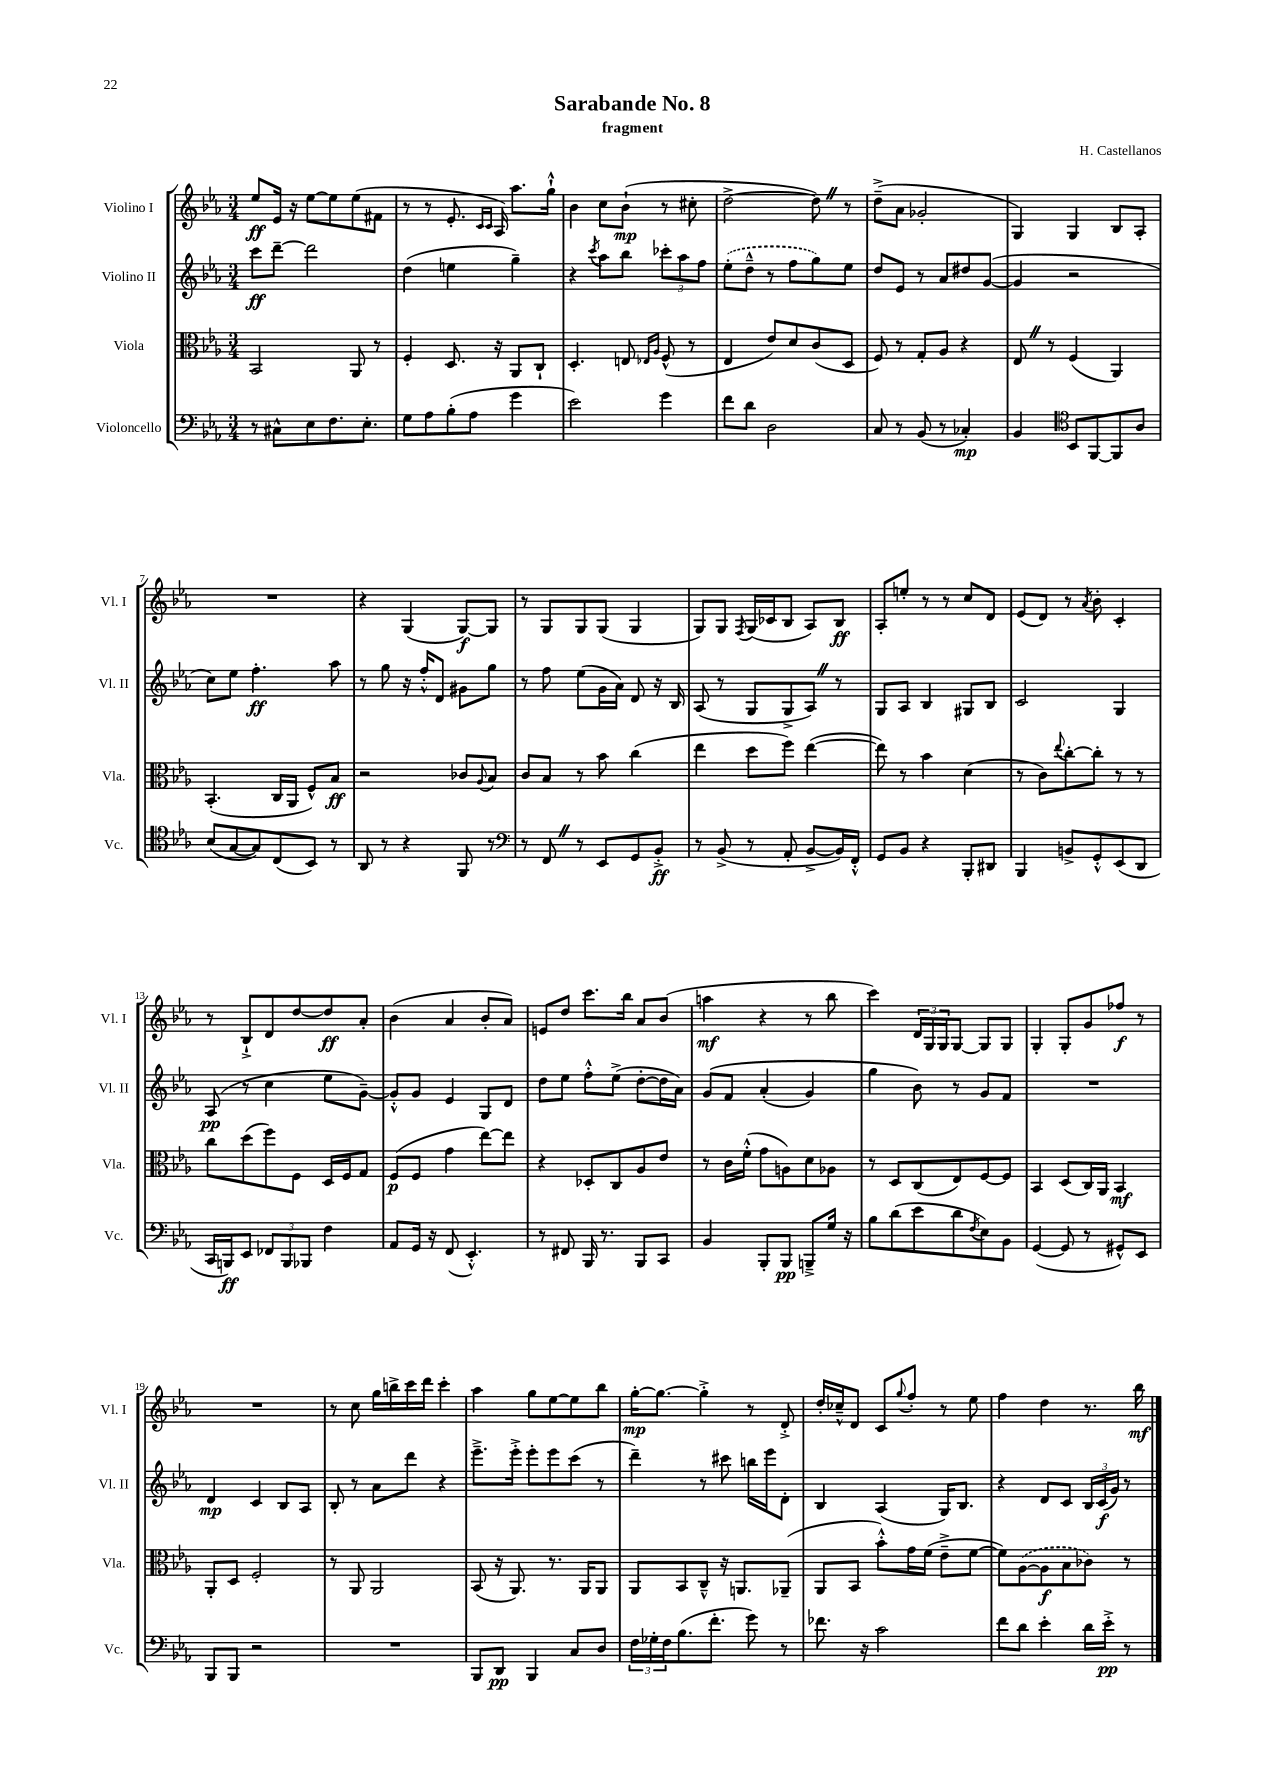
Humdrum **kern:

**kern	**dynam	**kern	**dynam	**kern	**dynam	**kern	**dynam
*part4	*part4	*part3	*part3	*part2	*part2	*part1	*part1
*staff4	*staff4	*staff3	*staff3	*staff2	*staff2	*staff1	*staff1
*I"Violoncello	*	*I"Viola	*	*I"Violino II	*	*I"Violino I	*
*I'Vc.	*	*I'Vla.	*	*I'Vl. II	*	*I'Vl. I	*
*clefF4	*	*clefC3	*	*clefG2	*	*clefG2	*
*k[b-e-a-]	*	*k[b-e-a-]	*	*k[b-e-a-]	*	*k[b-e-a-]	*
*M3/4	*	*M3/4	*	*M3/4	*	*M3/4	*
=1	=1	=1	=1	=1	=1	=1	=1
8r	.	2BB-/	.	8ccc\L	ff	8ee-/L	ff
8C#X^^\L	.	.	.	[8ddd~\J	.	16e-/Jk	.
.	.	.	.	.	.	16r	.
8E-\	.	.	.	2ddd\]	.	[8ee-\L	.
8.F\	.	.	.	.	.	8ee-\]	.
.	.	8AA-/	.	.	.	(8ee-\	.
8.E-'\J	.	.	.	.	.	.	.
.	.	8r	.	.	.	8f#X\J	.
=2	=2	=2	=2	=2	=2	=2	=2
8G\L	.	4F'/	.	(4dd\	.	8r	.
8A-\	.	.	.	.	.	8r	.
(8B-'\	.	8.D/	.	4een\	.	8.e-'/	.
8A-\J	.	.	.	.	.	.	.
.	.	.	.	.	.	16qqc/LL	.
.	.	.	.	.	.	16qqc/JJ	.
.	.	16r	.	.	.	16A-/)	.
4g\	.	8AA-/L	.	4gg~\)	.	8.aa-\L	.
.	.	8C`/J	.	.	.	.	.
.	.	.	.	.	.	16gg`^^\Jk	.
=3	=3	=3	=3	=3	=3	=3	=3
2e-\)	.	4.D'/	.	4r	.	4b-\	.
.	.	.	.	8qccc/	.	.	.
.	.	.	.	8aa-\L	.	8cc\L	.
.	.	8En/	.	8bb-\J	.	(8b-`\J	mp
.	.	16qqE-X/LL	.	.	.	.	.
.	.	16qqA-/JJ	.	.	.	.	.
4g\	.	(8F^^/	.	12ccc-X'\L	.	8r	.
.	.	.	.	12aa-\	.	.	.
.	.	8r	.	.	.	8cc#X'\	.
.	.	.	.	12ff\J	.	.	.
=4	=4	=4	=4	=4	=4	=4	=4
8f\L	.	4E-/	.	(8ee-'\L	.	[2dd^\	.
8d\J	.	.	.	8dd~^^\J	.	.	.
2D\	.	8e-/L)	.	8r	.	.	.
.	.	8d/	.	8ff\L	.	.	.
.	.	(8c/	.	8gg\)	.	8ddZ\])	.
.	.	8D/J	.	8ee-\J	.	8r	.
=5	=5	=5	=5	=5	=5	=5	=5
8C/	.	8F/)	.	8dd/L	.	(8dd~^\L	.
8r	.	8r	.	8e-/J	.	8a-\J	.
(8BB-/	.	8G'/L	.	8r	.	2g-X'/	.
8r	.	8A-/J	.	8a-/L	.	.	.
4C-X'/)	mp	4r	.	8dd#X/	.	.	.
.	.	.	.	([8g/J	.	.	.
=6	=6	=6	=6	=6	=6	=6	=6
4BB-/	.	8E-Z/	.	4g/]	.	4G/)	.
.	.	8r	.	.	.	.	.
*clefC4	*	*	*	*	*	*	*
8BB-/L	.	(4F/	.	2r	.	4G/	.
[8FF/	.	.	.	.	.	.	.
8FF/]	.	4AA-/)	.	.	.	8B-/L	.
8A-/J	.	.	.	.	.	8A-'/J	.
!!LO:LB:g=z
=7	=7	=7	=7	=7	=7	=7	=7
(8B-/L	.	(4.BB-'/	.	8cc\L)	.	2.r	.
[8G/	.	.	.	8ee-\J	.	.	.
8G/])	.	.	.	4.ff'\	ff	.	.
(8C/	.	16C/LL	.	.	.	.	.
.	.	16AA-/JJ	.	.	.	.	.
8BB-/J)	.	8F^^/L)	.	.	.	.	.
8r	.	8B-/J	ff	8aa-\	.	.	.
=8	=8	=8	=8	=8	=8	=8	=8
8AA-/	.	2r	.	8r	.	4r	.
8r	.	.	.	8gg\	.	.	.
4r	.	.	.	16r	.	(4G/	.
.	.	.	.	16ff'^^/KL	.	.	.
.	.	.	.	8d/J	.	.	.
8FF/	.	8c-X/L	.	8g#X\L	.	[8G/L)	f
.	.	8qqA-/	.	.	.	.	.
8r	.	8B-/J	.	8gg\J	.	8G/J]	.
=9	=9	=9	=9	=9	=9	=9	=9
*clefF4	*	*	*	*	*	*	*
8r	.	8c/L	.	8r	.	8r	.
8FFZ/	.	8B-/J	.	8ff\	.	8G/L	.
8r	.	8r	.	(8ee-\L	.	8G/	.
8EE-/L	.	8b-\	.	16g\L	.	(8G/J	.
.	.	.	.	16a-\JJ)	.	.	.
8GG/	.	(4cc\	.	8d/	.	4G/	.
8BB-'^/J	ff	.	.	16r	.	.	.
.	.	.	.	16B-/	.	.	.
=10	=10	=10	=10	=10	=10	=10	=10
8r	.	4ee-\	.	(8A-/	.	8G/L)	.
(8BB-^/	.	.	.	8r	.	8G/J	.
.	.	.	.	.	.	8qF/	.
8r	.	8dd\L	.	8G/L	.	(16G/LL	.
.	.	.	.	.	.	16c-X/J	.
8AA-'/	.	8ff\J)	.	8G^/	.	8B-/J	.
[8BB-^/L	.	([4ee-\	.	8A-Z/J)	.	8A-/L)	.
16BB-/L])	.	.	.	8r	.	8B-/J	ff
16FF'^^/JJ	.	.	.	.	.	.	.
=11	=11	=11	=11	=11	=11	=11	=11
8GG/L	.	8ee-\])	.	8G/L	.	8A-'/L	.
8BB-/J	.	8r	.	8A-/J	.	8een'/J	.
4r	.	4b-\	.	4B-/	.	8r	.
.	.	.	.	.	.	8r	.
8BBB-'/L	.	(4d\	.	8G#X/L	.	8cc/L	.
8DD#X/J	.	.	.	8B-/J	.	8d/J	.
=12	=12	=12	=12	=12	=12	=12	=12
4BBB-/	.	8r	.	2c/	.	(8e-/L	.
.	.	8c\L)	.	.	.	8d/J)	.
.	.	8qqee-/	.	.	.	.	.
8BBn^/L	.	[8cc'\	.	.	.	8r	.
.	.	.	.	.	.	8qa-/	.
8GG'^^/	.	8cc'\J]	.	.	.	8b-'\	.
(8EE-/	.	8r	.	4G/	.	4c'/	.
8DD/J	.	8r	.	.	.	.	.
!!LO:LB:g=z
=13	=13	=13	=13	=13	=13	=13	=13
16CC/LL	.	8cc\L	.	(8A-/	pp	8r	.
16BBBn/J)	ff	.	.	.	.	.	.
8EE-/J	.	(8dd\	.	8r	.	8B-`^/L	.
12FF-X/L	.	8ff\)	.	4cc\	.	8d/	.
12BBB/	.	.	.	.	.	.	.
.	.	8F\J	.	.	.	[8dd/	.
12BBB-X/J	.	.	.	.	.	.	.
4F\	.	16D/LL	.	8ee-\L	.	8dd/]	ff
.	.	16F/J	.	.	.	.	.
.	.	8G/J	.	[8g~\J)	.	8a-'/J	.
=14	=14	=14	=14	=14	=14	=14	=14
8AA-/L	.	(8F/L	p	8g'^^/L]	.	(4b-\	.
16GG/Jk	.	8F/J	.	8g/J	.	.	.
16r	.	.	.	.	.	.	.
(8FF/	.	4g\	.	4e-/	.	4a-/	.
4.EE-'^^/)	.	.	.	.	.	.	.
.	.	[8ee-\L)	.	8G/L	.	8b-'/L	.
.	.	8ee-\J]	.	8d/J	.	8a-/J)	.
=15	=15	=15	=15	=15	=15	=15	=15
8r	.	4r	.	8dd\L	.	8en/L	.
8FF#X/	.	.	.	8ee-\J	.	8dd/J	.
16BBB-/	.	8D-X'/L	.	8ff'^^\L	.	8.ccc\L	.
8.r	.	.	.	.	.	.	.
.	.	8C/	.	(8ee-^\J	.	.	.
.	.	.	.	.	.	16bb-\Jk	.
8BBB-/L	.	8A-/	.	[8dd'\L	.	8a-/L	.
8CC/J	.	8e-/J	.	16dd\L]	.	(8b-/J	.
.	.	.	.	16a-\JJ)	.	.	.
=16	=16	=16	=16	=16	=16	=16	=16
4BB-/	.	8r	.	(8g/L	.	4aan\	mf
.	.	16c\LL	.	8f/J	.	.	.
.	.	(16f'^^\JJ	.	.	.	.	.
8BBB-'/L	.	8g\L	.	(4a-'/	.	4r	.
8BBB-/J	pp	8An\)	.	.	.	.	.
8BBBn~^/L	.	8d\	.	4g/)	.	8r	.
16G/Jk	.	8A-X\J	.	.	.	8bb-\	.
16r	.	.	.	.	.	.	.
=17	=17	=17	=17	=17	=17	=17	=17
8B-\L	.	8r	.	4gg\	.	4ccc\)	.
(8d\	.	8D/L	.	.	.	.	.
8e-\	.	(8C/	.	8b-\)	.	24d/LL	.
.	.	.	.	.	.	24G/	.
.	.	.	.	.	.	24G/J	.
8d\	.	8E-/)	.	8r	.	[8G/J	.
8qF/	.	.	.	.	.	.	.
8E-\)	.	[8F/	.	8g/L	.	8G/L]	.
8BB-\J	.	8F/J]	.	8f/J	.	8G/J	.
=18	=18	=18	=18	=18	=18	=18	=18
([4GG/	.	4BB-/	.	2.r	.	4G'/	.
8GG/]	.	(8D/L	.	.	.	8G'/L	.
8r	.	16C/L)	.	.	.	8g/	.
.	.	16AA-/JJ	.	.	.	.	.
8GG#X^^/L)	.	4BB-/	mf	.	.	8ff-X/J	f
8EE-/J	.	.	.	.	.	8r	.
!!LO:LB:g=z
=19	=19	=19	=19	=19	=19	=19	=19
8BBB-/L	.	8AA-'/L	.	4d/	mp	2.r	.
8BBB-/J	.	8D/J	.	.	.	.	.
2r	.	2F'/	.	4c/	.	.	.
.	.	.	.	8B-/L	.	.	.
.	.	.	.	8A-/J	.	.	.
=20	=20	=20	=20	=20	=20	=20	=20
2.r	.	8r	.	8B-'/	.	8r	.
.	.	8AA-/	.	8r	.	8cc\	.
.	.	2AA-/	.	8a-\L	.	16gg\LL	.
.	.	.	.	.	.	16bbn^\	.
.	.	.	.	8ddd\J	.	16ccc\	.
.	.	.	.	.	.	16ddd\JJ	.
.	.	.	.	4r	.	4ccc'\	.
=21	=21	=21	=21	=21	=21	=21	=21
8BBB-/L	.	(8BB-/	.	8.eee-~^\L	.	4aa-\	.
8DD/J	pp	16r	.	.	.	.	.
.	.	8.AA-/)	.	16eee-'^\Jk	.	.	.
4BBB-/	.	.	.	8eee-'\L	.	8gg\L	.
.	.	8.r	.	8eee-\	.	[8ee-\	.
8C/L	.	.	.	(8ccc\J	.	8ee-\]	.
.	.	16AA-/KL	.	.	.	.	.
8D/J	.	8AA-/J	.	8r	.	8bb-\J	.
=22	=22	=22	=22	=22	=22	=22	=22
24F\LL	.	8AA-/L	.	4ddd~\)	.	[16gg'\KL	mp
24G-X'\	.	.	.	.	.	.	.
.	.	.	.	.	.	8.gg\J_	.
24F\J	.	.	.	.	.	.	.
(8.B-\	.	8BB-/	.	.	.	.	.
.	.	8C~^^/J	.	8r	.	4gg'^\]	.
8.f'\J	.	.	.	.	.	.	.
.	.	16r	.	8ccc#X\	.	.	.
.	.	8.AAn/L	.	.	.	.	.
8g\)	.	.	.	16bbn\LL	.	8r	.
.	.	.	.	16eee-\J	.	.	.
8r	.	(8AA-X~/J	.	8d'\J	.	8d'^/	.
=23	=23	=23	=23	=23	=23	=23	=23
8.f-X\	.	8AA-/L	.	4B-/	.	16dd'/LL	.
.	.	.	.	.	.	16cc-X~^^/J	.
.	.	8BB-/J	.	.	.	8d/J	.
16r	.	.	.	.	.	.	.
2c\	.	8b-'^^\L)	.	(4A-/	.	8c/L	.
.	.	.	.	.	.	8qqgg/	.
.	.	16g\L	.	.	.	8ff'/J	.
.	.	(16f\JJ	.	.	.	.	.
.	.	8e-~^\L	.	16G/KL)	.	8r	.
.	.	.	.	8.B-/J	.	.	.
.	.	[8f\J	.	.	.	8ee-\	.
=24	=24	=24	=24	=24	=24	=24	=24
8f\L	.	8f\L])	.	4r	.	4ff\	.
8d\J	.	([8A-\	.	.	.	.	.
4e-'\	.	8A-\]	f	8d/L	.	4dd\	.
.	.	8B-\	.	8c/J	.	.	.
16d\LL	.	8c-X\J)	.	24B-/LL	.	8.r	.
.	.	.	.	(24c/	f	.	.
16e-'^\JJ	pp	.	.	.	.	.	.
.	.	.	.	24g/JJ)	.	.	.
8r	.	8r	.	8r	.	.	.
.	.	.	.	.	.	16bb-\	mf
==	==	==	==	==	==	==	==
*-	*-	*-	*-	*-	*-	*-	*-
